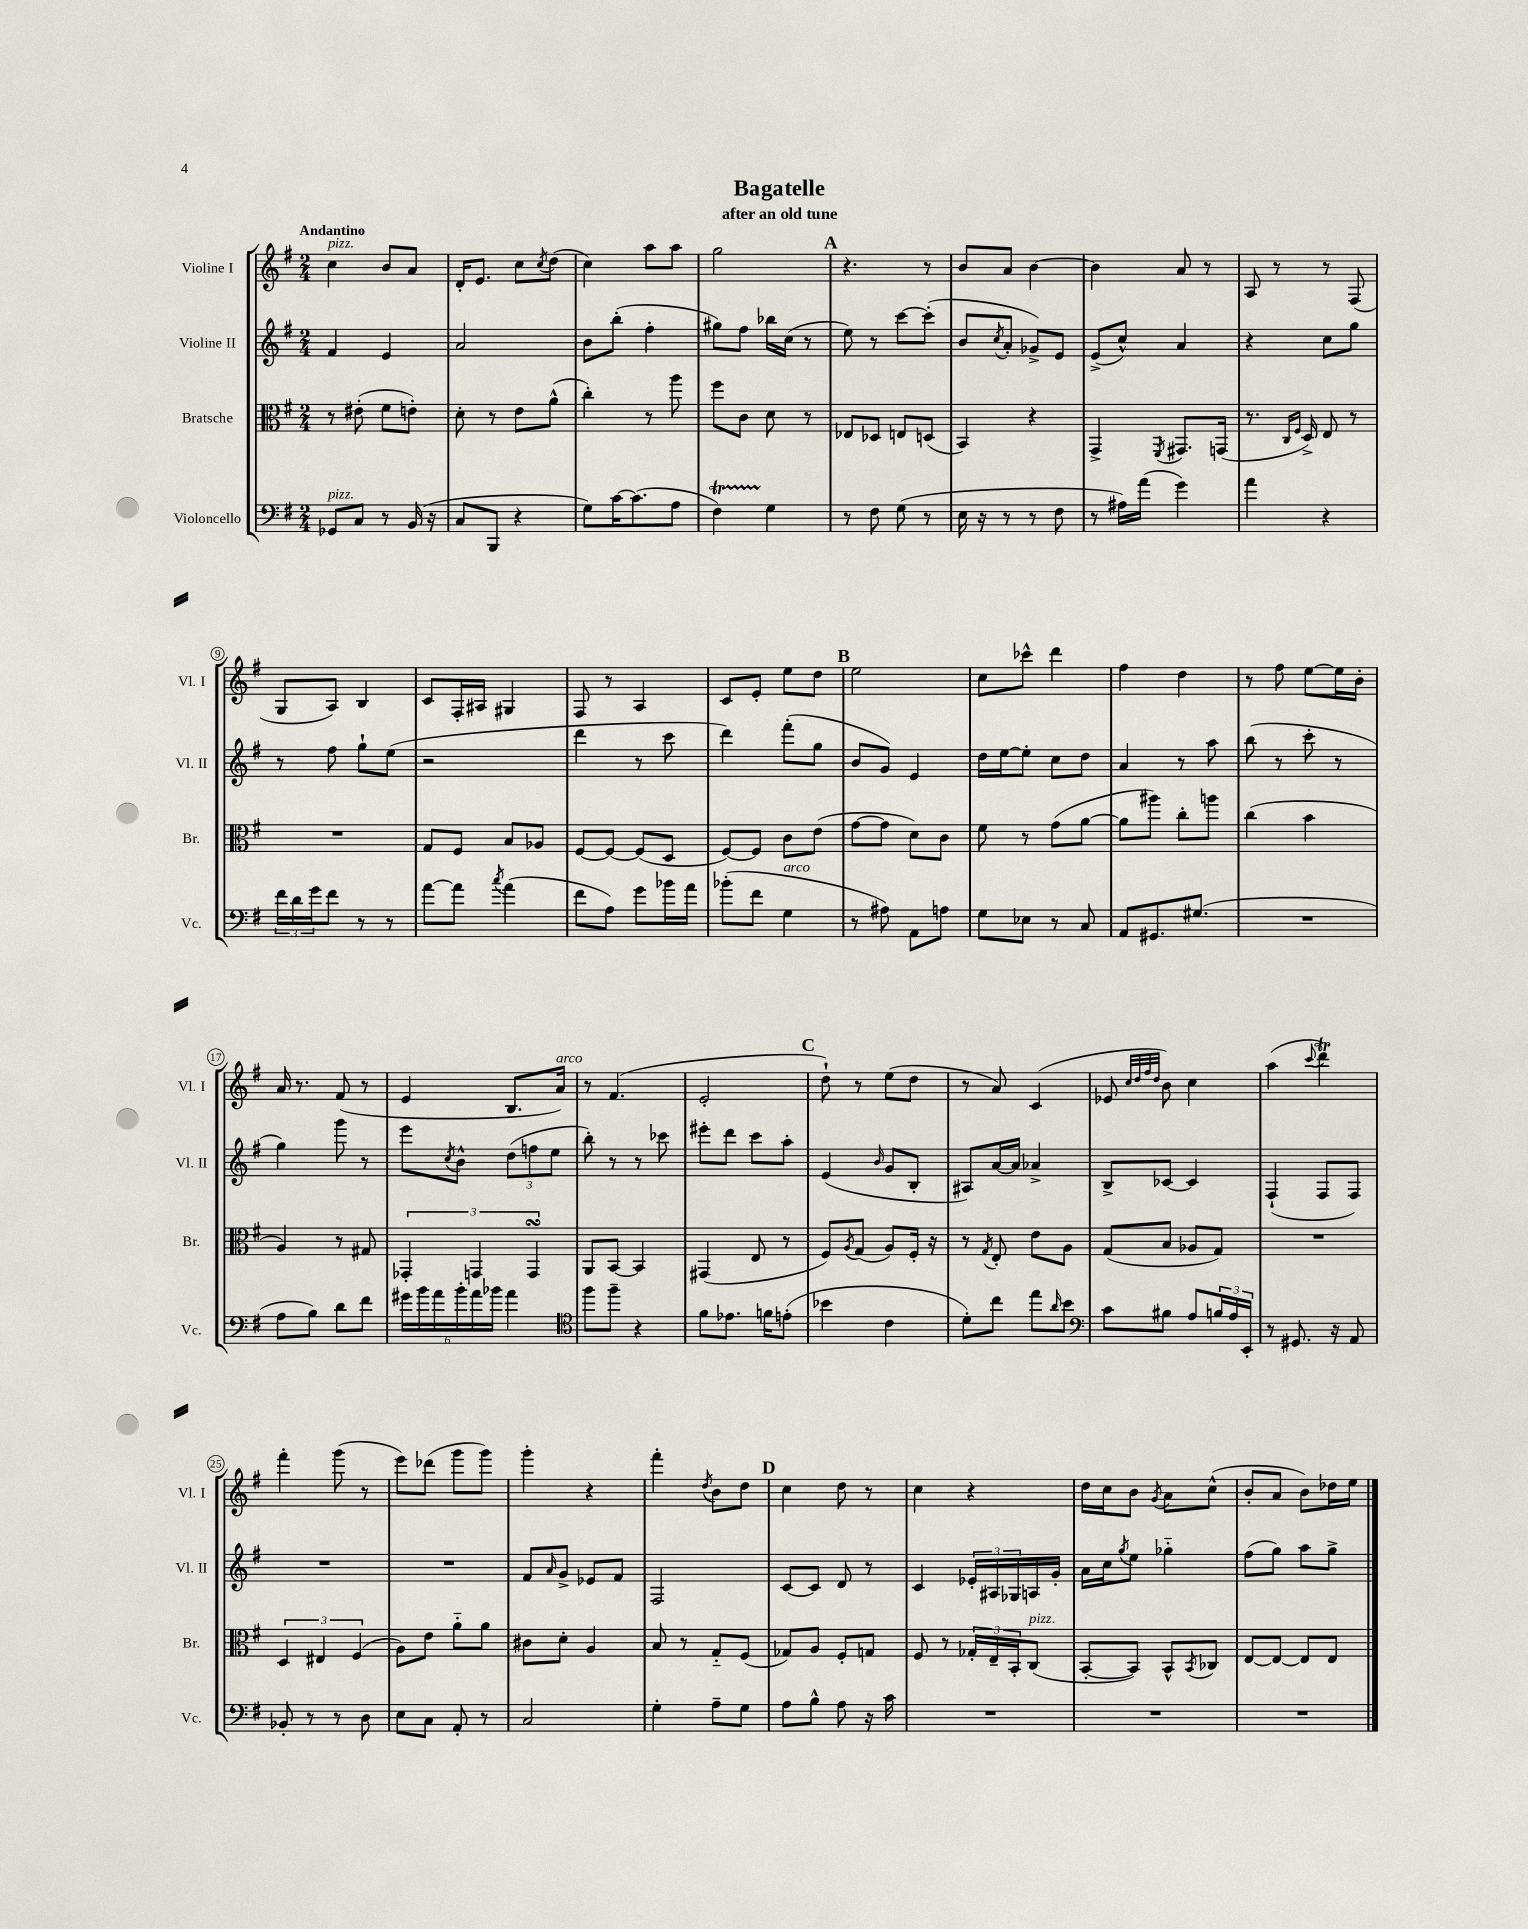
\header { title = "Bagatelle" subtitle = "after an old tune" }
<<
\new StaffGroup <<
\new Staff = "s0" \with { instrumentName = "Violine I" shortInstrumentName = "Vl. I" } {
    \clef treble \key g \major \numericTimeSignature \time 2/4 \tempo "Andantino"
    c''4^\markup { \italic "pizz." } b'8 a'8 |
    d'16-. e'8. c''8 \acciaccatura { c''8 } d''8( |
    c''4) a''8 a''8 |
    g''2 |
    \mark \markup { \bold "A" } r4. r8 |
    b'8 a'8 b'4~ |
    b'4 a'8 r8 |
    a8 r8 r8 fis8( |
    g8 a8) b4 |
    c'8 fis16-. ais16 gis4 |
    fis8 r8 a4 |
    c'8 e'8-. e''8 d''8 |
    \mark \markup { \bold "B" } e''2 |
    c''8 ces'''8-^ d'''4 |
    fis''4 d''4 |
    r8 fis''8 e''8~ e''16 b'16-. |
    a'16 r8. fis'8( r8 |
    e'4 b8. a'16^\markup { \italic "arco" }) |
    r8 fis'4.( |
    e'2-. |
    \mark \markup { \bold "C" } d''8-!) r8 e''8( d''8 |
    r8 a'8) c'4( |
    ees'8 \grace { c''32 d''32 fis''32 d''32 } b'8) c''4 |
    a''4( \appoggiatura { c'''8 } d'''4\trill) |
    fis'''4-. g'''8( r8 |
    e'''8) des'''8( g'''8 g'''8) |
    g'''4-. r4 |
    fis'''4-. \acciaccatura { d''8 } b'8 d''8 |
    \mark \markup { \bold "D" } c''4 d''8 r8 |
    c''4 r4 |
    d''16 c''16 b'8 \acciaccatura { g'8 } a'8 c''8-^( |
    b'8-. a'8 b'8) des''16 e''16 \bar "|." |
}
\new Staff = "s1" \with { instrumentName = "Violine II" shortInstrumentName = "Vl. II" } {
    \clef treble \key g \major \numericTimeSignature \time 2/4
    fis'4 e'4 |
    a'2 |
    b'8 b''8-.( fis''4-. |
    gis''8) fis''8 bes''16 c''16( r8 |
    \mark \markup { \bold "A" } e''8) r8 c'''8~ c'''8-.( |
    b'8 \acciaccatura { c''8 } a'8-. ges'8->) e'8 |
    e'8->( c''8-^) a'4 |
    r4 c''8 g''8 |
    r8 fis''8 g''8-! e''8( |
    r2 |
    d'''4 r8 c'''8 |
    d'''4) fis'''8-.( g''8 |
    \mark \markup { \bold "B" } b'8 g'8) e'4 |
    d''16 e''16~ e''8-. c''8 d''8 |
    a'4 r8 a''8 |
    b''8( r8 c'''8-. r8 |
    g''4) g'''8 r8 |
    e'''8 \acciaccatura { c''8 } b'8-^ \tuplet 3/2 { d''8( f''8 e''8 } |
    b''8-.) r8 r8 ces'''8 |
    eis'''8-. d'''8 c'''8 a''8-. |
    \mark \markup { \bold "C" } e'4( \grace { b'16 } g'8 b8-. |
    ais8) a'16~ a'16 aes'4-> |
    b8-> ces'8~ ces'4 |
    fis4-!( fis8 fis8) |
    R2 |
    R2 |
    fis'8 \grace { a'16 } g'8-> ees'8 fis'8 |
    fis2 |
    \mark \markup { \bold "D" } c'8~ c'8 d'8 r8 |
    c'4 \tuplet 3/2 { ees'16-. ais16 ges16 } a16 g'16-. |
    a'16 c''16 \acciaccatura { g''8 } e''8 ges''4-_ |
    fis''8( g''8) a''8 g''8-> \bar "|." |
}
\new Staff = "s2" \with { instrumentName = "Bratsche" shortInstrumentName = "Br." } {
    \clef alto \key g \major \numericTimeSignature \time 2/4
    r8 eis'8-.( fis'8 e'8-.) |
    d'8-. r8 e'8 a'8-^( |
    c''4-.) r8 a''8 |
    fis''8 c'8 d'8 r8 |
    \mark \markup { \bold "A" } ees8 des8 e8 d8( |
    b,4) r4 |
    g,4-> \acciaccatura { fis,8 } gis,8. g,16( |
    r8. \grace { c16 fis16 } d16->) e8 r8 |
    R2 |
    g8 fis8 b8 aes8 |
    fis8~ fis8~ fis8( d8 |
    fis8~) fis8 c'8 e'8( |
    \mark \markup { \bold "B" } g'8~ g'8 d'8) c'8 |
    fis'8 r8 g'8( a'8~ |
    a'8 ais''8) c''8-. a''8 |
    c''4( b'4 |
    a4) r8 gis8 |
    \tuplet 3/2 { ges,4-. g,4 g,4\turn } |
    a,8 b,8~ b,4 |
    gis,4( e8 r8 |
    \mark \markup { \bold "C" } fis8) \acciaccatura { a8 } g8( a8) fis16-. r16 |
    r8 \acciaccatura { g8 } e8-. e'8 a8 |
    g8( b8 aes8 g8) |
    R2 |
    \tuplet 3/2 { d4 eis4 fis4( } |
    a8) e'8 a'8-_ a'8 |
    cis'8 d'8-. a4 |
    b8 r8 g8-_ fis8( |
    \mark \markup { \bold "D" } ges8) a8 fis8-. g8 |
    fis8 r8 \tuplet 3/2 { ges16-. e16-- b,16-. } c8^\markup { \italic "pizz." }( |
    b,8~-. b,8) b,8-^ \acciaccatura { b,8 } ces8 |
    e8~ e8~ e8 e8 \bar "|." |
}
\new Staff = "s3" \with { instrumentName = "Violoncello" shortInstrumentName = "Vc." } {
    \clef bass \key g \major \numericTimeSignature \time 2/4
    ges,8^\markup { \italic "pizz." } c8 r8 b,16( r16 |
    c8 b,,8 r4 |
    g8) c'16~ c'8.( a8 |
    fis4\startTrillSpan) g4\stopTrillSpan |
    \mark \markup { \bold "A" } r8 fis8 g8( r8 |
    e16 r16 r8 r8 fis8 |
    r8 ais16) a'16( g'4) |
    a'4 r4 |
    \tuplet 3/2 { fis'16 d'16 g'16 } fis'8 r8 r8 |
    a'8~ a'8 \acciaccatura { c''8 } a'4( |
    fis'8 a8) g'8 bes'16 a'16 |
    bes'8-.( fis'8 g4^\markup { \italic "arco" } |
    \mark \markup { \bold "B" } r8 ais8) a,8 a8 |
    g8 ees8 r8 c8 |
    a,8 gis,8. gis8.( |
    R2 |
    a8 b8) d'8 fis'8 |
    \tuplet 6/4 { gis'16 b'16 a'16 b'16-. a'16 bes'16 } a'4 |
    \clef tenor fis''8 fis''8-- r4 |
    fis'8 ees'8. f'16 e'8-.( |
    \mark \markup { \bold "C" } bes'4 c'4 |
    d'8-.) c''8 e''8 \grace { a'16 } b'8 |
    \clef bass c'8 bis8 a8 \tuplet 3/2 { b16 a16 e,16-. } |
    r8 gis,8. r16 a,8 |
    bes,8-. r8 r8 d8 |
    e8 c8 a,8-. r8 |
    c2 |
    g4-. a8-- g8 |
    \mark \markup { \bold "D" } a8 b8-^ a8 r16 c'16 |
    R2 |
    R2 |
    R2 \bar "|." |
}
>>
>>
\layout { \context { \Score \override BarNumber.stencil = #(make-stencil-circler 0.1 0.3 ly:text-interface::print) } }
